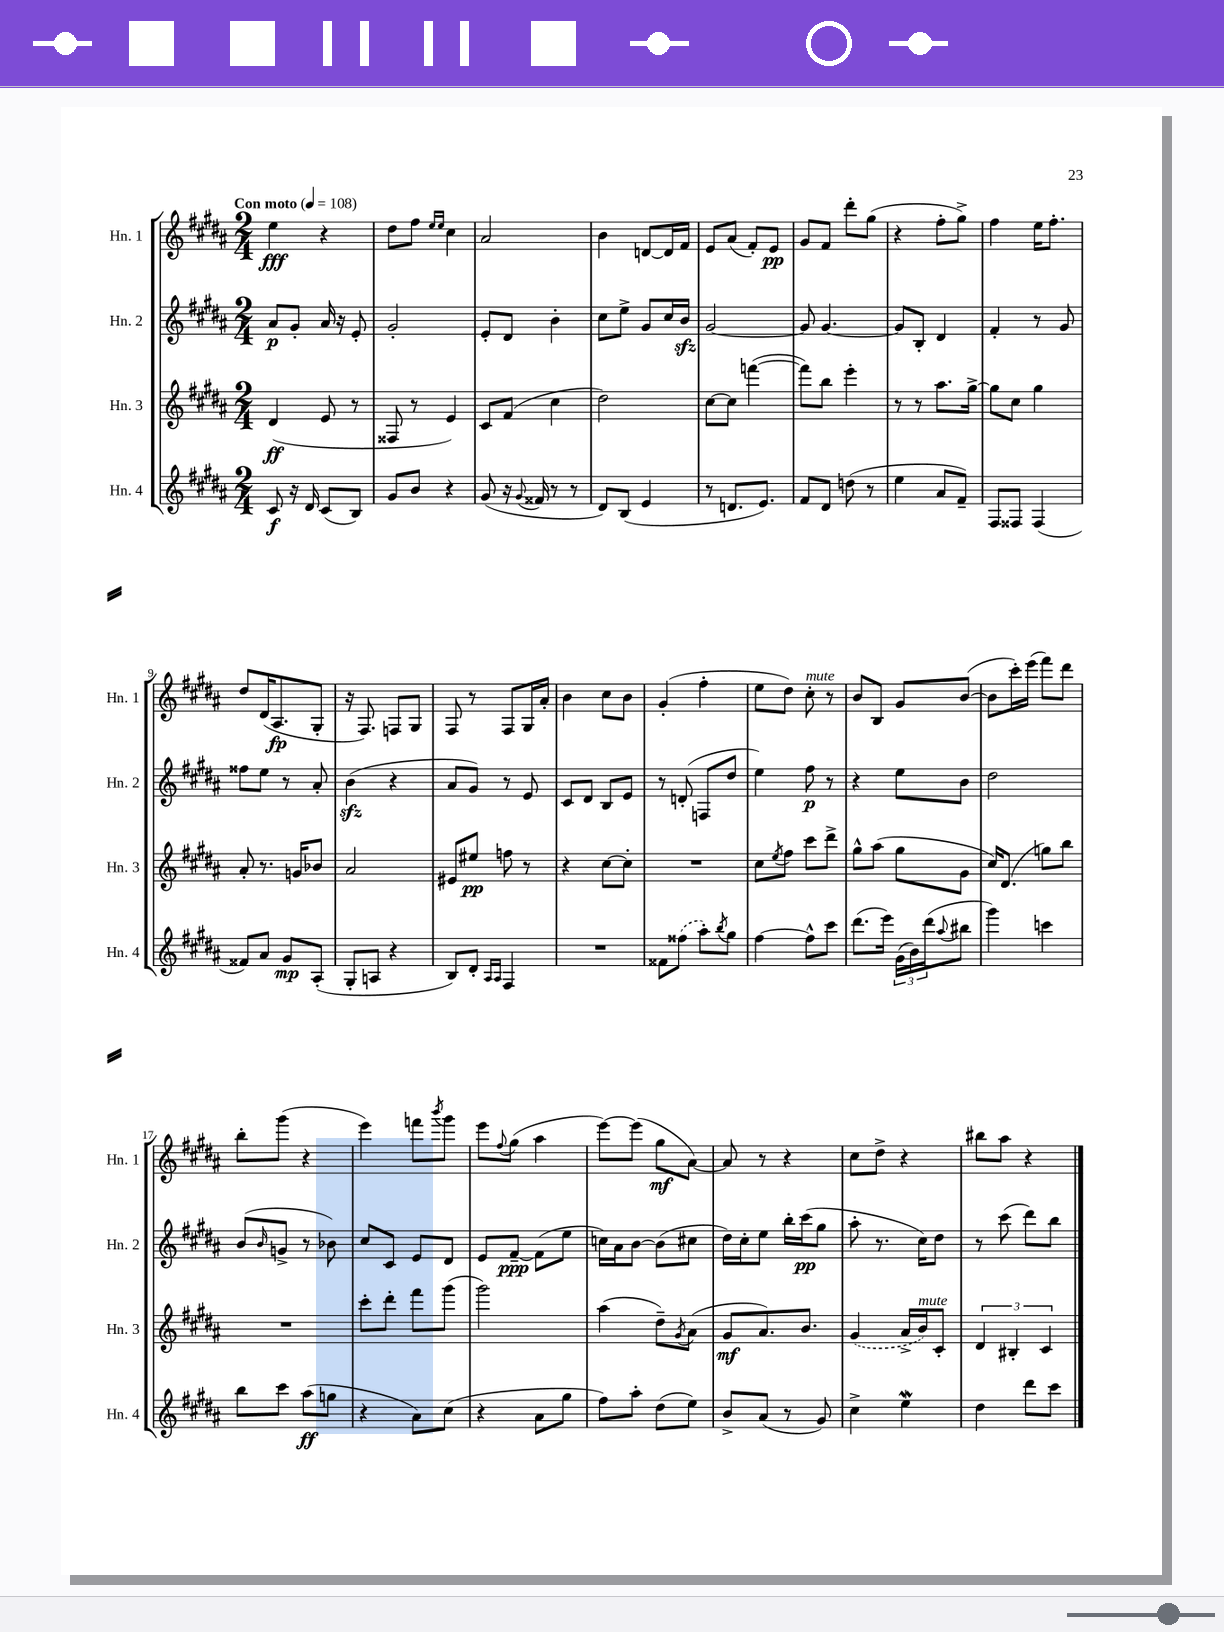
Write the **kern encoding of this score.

**kern	**dynam	**kern	**dynam	**kern	**dynam	**kern	**dynam
*part4	*part4	*part3	*part3	*part2	*part2	*part1	*part1
*staff4	*staff4	*staff3	*staff3	*staff2	*staff2	*staff1	*staff1
*I"Hn. 4	*	*I"Hn. 3	*	*I"Hn. 2	*	*I"Hn. 1	*
*I'Hn. 4	*	*I'Hn. 3	*	*I'Hn. 2	*	*I'Hn. 1	*
*clefG2	*	*clefG2	*	*clefG2	*	*clefG2	*
*k[f#c#g#d#a#]	*	*k[f#c#g#d#a#]	*	*k[f#c#g#d#a#]	*	*k[f#c#g#d#a#]	*
*M2/4	*	*M2/4	*	*M2/4	*	*M2/4	*
*MM108	*	*MM108	*	*MM108	*	*MM108	*
=1	=1	=1	=1	=1	=1	=1	=1
!	!	!	!	!	!	!LO:TX:a:B:t=Con moto	!
8c#/	f	(4d#/	ff	8a#/L	p	4ee\	fff
16r	.	.	.	8g#'/J	.	.	.
16d#/	.	.	.	.	.	.	.
(8c#/L	.	8e/	.	16a#/	.	4r	.
.	.	.	.	16r	.	.	.
8B/J)	.	8r	.	8e'/	.	.	.
=2	=2	=2	=2	=2	=2	=2	=2
8g#/L	.	8F##X/	.	2g#'/	.	8dd#\L	.
8b/J	.	8r	.	.	.	8ff#\J	.
.	.	.	.	.	.	16qqee/LL	.
.	.	.	.	.	.	16qqee/JJ	.
4r	.	4e/)	.	.	.	4cc#\	.
=3	=3	=3	=3	=3	=3	=3	=3
(8g#/	.	8c#/L	.	8e'/L	.	2a#/	.
16r	.	(8f#/J	.	8d#/J	.	.	.
8qqg#/	.	.	.	.	.	.	.
16f##X/	.	.	.	.	.	.	.
8r	.	4cc#\	.	4b'\	.	.	.
8r	.	.	.	.	.	.	.
=4	=4	=4	=4	=4	=4	=4	=4
8d#/L)	.	2dd#\)	.	8cc#\L	.	4b\	.
(8B/J	.	.	.	8ee^\J	.	.	.
4e/	.	.	.	8g#/L	.	[8dn/L	.
.	.	.	.	16cc#/L	.	16d/L]	.
.	.	.	.	16bzz/JJ	.	16f#/JJ	.
=5	=5	=5	=5	=5	=5	=5	=5
8r	.	[8cc#\L	.	[2g#/	.	8e/L	.
8.dn/L	.	8cc#\J]	.	.	.	(8a#/J	.
.	.	([4fffn\	.	.	.	8f#'/L)	.
8.e/J)	.	.	.	.	.	.	.
.	.	.	.	.	.	8e/J	pp
=6	=6	=6	=6	=6	=6	=6	=6
8f#/L	.	8fff\L])	.	8g#/]	.	8g#/L	.
8d#/J	.	8bb\J	.	[4.g#/	.	8f#/J	.
(8ddn\	.	4eee'\	.	.	.	8ddd#'\L	.
8r	.	.	.	.	.	(8gg#\J	.
=7	=7	=7	=7	=7	=7	=7	=7
4ee\	.	8r	.	8g#/L]	.	4r	.
.	.	8r	.	8B'/J	.	.	.
8a#/L	.	8.aa#\L	.	4d#/	.	8ff#'\L	.
8f#~/J)	.	.	.	.	.	8gg#^\J)	.
.	.	[16gg#^\Jk	.	.	.	.	.
=8	=8	=8	=8	=8	=8	=8	=8
8F#/L	.	8gg#\L]	.	4f#'/	.	4ff#\	.
8F##X/J	.	8cc#\J	.	.	.	.	.
(4F##/	.	4gg#\	.	8r	.	16ee\KL	.
.	.	.	.	.	.	8.ff#'\J	.
.	.	.	.	8g#/	.	.	.
!!LO:LB:g=z
=9	=9	=9	=9	=9	=9	=9	=9
8f##X/L)	.	8a#'/	.	8ff##X\L	.	8dd#/L	.
8a#/J	.	8.r	.	8ee\J	.	(16d#/K	.
.	.	.	.	.	.	8.A#/	fp
8g#/L	mp	.	.	8r	.	.	.
.	.	16gn/KL	.	.	.	.	.
(8A#'/J	.	8b-X/J	.	8a#'/	.	8G#'/J	.
=10	=10	=10	=10	=10	=10	=10	=10
8G#'/L	.	2a#/	.	(4bzz\	.	16r	.
.	.	.	.	.	.	8.F#/)	.
8An/J	.	.	.	.	.	.	.
4r	.	.	.	4r	.	8Fn/L	.
.	.	.	.	.	.	8G#/J	.
=11	=11	=11	=11	=11	=11	=11	=11
8B/L)	.	8e#X/L	.	8a#/L	.	8F#/	.
8d#'/J	.	8ee#X/J	pp	8g#/J)	.	8r	.
16qqA#/LL	.	.	.	.	.	.	.
16qqA#/JJ	.	.	.	.	.	.	.
4F#/	.	8ffn\	.	8r	.	8F#/L	.
.	.	8r	.	8e/	.	16G#/L	.
.	.	.	.	.	.	16a#'/JJ	.
=12	=12	=12	=12	=12	=12	=12	=12
2r	.	4r	.	8c#/L	.	4b\	.
.	.	.	.	8d#/J	.	.	.
.	.	[8cc#\L	.	8B/L	.	8cc#\L	.
.	.	8cc#'\J]	.	8e/J	.	8b\J	.
=13	=13	=13	=13	=13	=13	=13	=13
8f##X\L	.	2r	.	8r	.	(4g#'/	.
(8ff##X\J	.	.	.	(8dn'/	.	.	.
8aa#'\L)	.	.	.	8Fn/L	.	4ff#'\	.
8qbb/	.	.	.	.	.	.	.
8gg#\J	.	.	.	8dd#/J	.	.	.
=14	=14	=14	=14	=14	=14	=14	=14
[4ff#\	.	8cc#\L	.	4ee\)	.	8ee\L	.
.	.	8qee/	.	.	.	.	.
.	.	8ff#\J	.	.	.	8dd#\J)	.
!	!	!	!	!	!	!LO:TX:a:i:t=mute	!
8ff#^^\L]	.	8ccc#\L	.	8ff#\	p	8cc#'\	.
8ccc#\J	.	8ddd#^\J	.	8r	.	8r	.
=15	=15	=15	=15	=15	=15	=15	=15
(8.ddd#\L	.	8gg#^^\L	.	4r	.	8b/L	.
.	.	(8aa#\J	.	.	.	8B/J	.
16eee\Jk)	.	.	.	.	.	.	.
(24g#\LL	.	8gg#\L	.	8ee\L	.	8g#/L	.
24b\)	.	.	.	.	.	.	.
(24ddd#\J	.	.	.	.	.	.	.
8qqaa#/	.	.	.	.	.	.	.
8bb#X\J	.	8g#\J	.	8b\J	.	([8b/J	.
=16	=16	=16	=16	=16	=16	=16	=16
4ggg#\)	.	16cc#/KL)	.	2dd#\	.	8b\L]	.
.	.	(8.d#/J	.	.	.	.	.
.	.	.	.	.	.	16ccc#'\L)	.
.	.	.	.	.	.	(16eee\JJ	.
4cccn\	.	8ggn\L)	.	.	.	8fff#\L)	.
.	.	8bb\J	.	.	.	8ddd#\J	.
!!LO:LB:g=z
=17	=17	=17	=17	=17	=17	=17	=17
8bb\L	.	2r	.	(8b/L	.	8bb'\L	.
.	.	.	.	16qqb/	.	.	.
8ccc#\J	.	.	.	8gn^/J	.	(8ggg#\J	.
(8aa#\L	ff	.	.	8r	.	4r	.
8ggn\J	.	.	.	8b-X\)	.	.	.
=18	=18	=18	=18	=18	=18	=18	=18
4r	.	8ccc#'\L	.	8cc#/L	.	4eee\)	.
.	.	8ddd#'\J	.	8c#/J	.	.	.
8a#\L)	.	8fff#\L	.	8e/L	.	8fffn\L	.
.	.	.	.	.	.	8qbbb/	.
(8cc#\J	.	(8ggg#\J	.	8d#/J	.	8ggg#\J	.
=19	=19	=19	=19	=19	=19	=19	=19
4r	.	2ggg#\)	.	8e/L	.	8eee\L	.
.	.	.	.	.	.	8qqff#/	.
.	.	.	.	[8f#~/J	ppp	(8gg#\J	.
8a#\L	.	.	.	(8f#\L]	.	4aa#\	.
8gg#\J	.	.	.	8ee\J	.	.	.
=20	=20	=20	=20	=20	=20	=20	=20
8ff#\L)	.	(4aa#\	.	16ccn\LL)	.	[8eee\L)	.
.	.	.	.	16a#\J	.	.	.
8aa#'\J	.	.	.	[8b\J	.	(8eee\J]	.
(8dd#\L	.	8dd#~\L)	.	(8b\L]	.	8gg#\L	mf
.	.	8qg#/	.	.	.	.	.
8ee\J)	.	(8a#\J	.	8cc#X\J	.	[8a#\J)	.
=21	=21	=21	=21	=21	=21	=21	=21
8b^/L	.	8g#/L	mf	16dd#\LL)	.	8a#/]	.
.	.	.	.	16cc#'\J	.	.	.
(8a#/J	.	8.a#/)	.	8ee\J	.	8r	.
8r	.	.	.	16bb'\LL	.	4r	.
.	.	8.b/J	.	(16ccc#\J	pp	.	.
8g#/)	.	.	.	8gg#\J	.	.	.
=22	=22	=22	=22	=22	=22	=22	=22
4cc#^\	.	(4g#/	.	8aa#'\	.	8cc#\L	.
.	.	.	.	8.r	.	8dd#^\J	.
4eew\	.	16a#^/LL	.	.	.	4r	.
!	!	!LO:TX:a:i:t=mute	!	!	!	!	!
.	.	16b/J)	.	16cc#\KL)	.	.	.
.	.	8c#'/J	.	8dd#\J	.	.	.
=23	=23	=23	=23	=23	=23	=23	=23
4dd#\	.	6d#/	.	8r	.	8bb#X\L	.
.	.	.	.	(8ccc#\	.	8aa#\J	.
.	.	6B#X'/	.	.	.	.	.
8ddd#\L	.	.	.	8ddd#\L)	.	4r	.
.	.	6c#/	.	.	.	.	.
8ccc#\J	.	.	.	8bb\J	.	.	.
==	==	==	==	==	==	==	==
*-	*-	*-	*-	*-	*-	*-	*-
